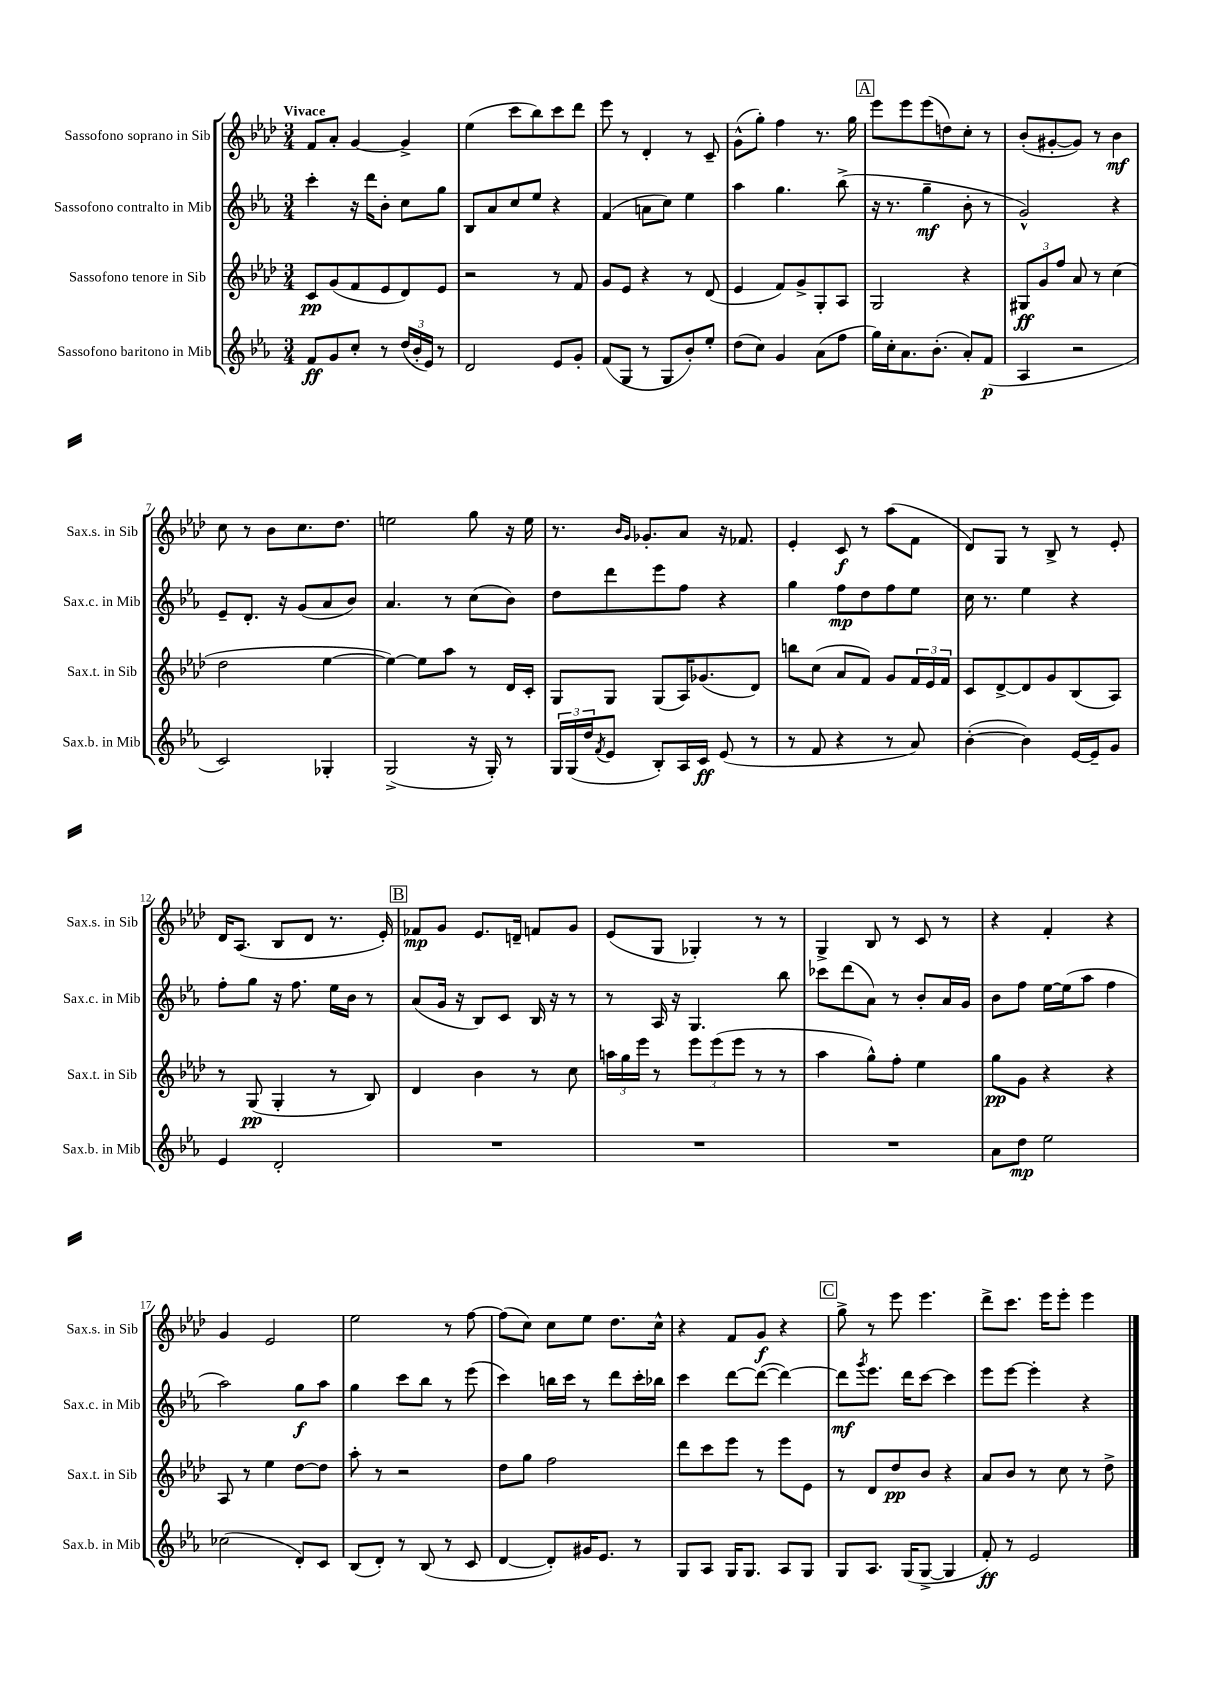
<<
\new StaffGroup <<
\new Staff = "s0" \with { instrumentName = "Sassofono soprano in Sib" shortInstrumentName = "Sax.s. in Sib" } {
    \clef treble \key aes \major \numericTimeSignature \time 3/4 \tempo "Vivace"
    f'8 aes'8-. g'4~ g'4-> |
    ees''4( c'''8 bes''8) c'''8 des'''8 |
    ees'''8 r8 des'4-. r8 c'8-- |
    g'8-^( g''8-.) f''4 r8. g''16 |
    \mark \markup { \box "A" } ees'''8 ees'''8 ees'''8( d''8) c''8-. r8 |
    bes'8-.( gis'8~-. gis'8) r8 bes'4\mf |
    c''8 r8 bes'8 c''8. des''8. |
    e''2 g''8 r16 e''16 |
    r8. \grace { bes'16 g'16 } ges'8.-. aes'8 r16 fes'8. |
    ees'4-. c'8\f r8 aes''8( f'8 |
    des'8) g8 r8 bes8-> r8 ees'8-. |
    des'16 aes8.( bes8 des'8 r8. ees'16-.) |
    \mark \markup { \box "B" } fes'8\mp g'8 ees'8. d'16-- f'8 g'8 |
    ees'8( g8 ges4-.) r8 r8 |
    g4-> bes8 r8 c'8 r8 |
    r4 f'4-. r4 |
    g'4 ees'2 |
    ees''2 r8 f''8~ |
    f''8( c''8) c''8 ees''8 des''8. c''16-^ |
    r4 f'8 g'8\f r4 |
    \mark \markup { \box "C" } g''8-> r8 ees'''8 ees'''4. |
    des'''8-> c'''8. ees'''16 ees'''8-. ees'''4 \bar "|." |
}
\new Staff = "s1" \with { instrumentName = "Sassofono contralto in Mib" shortInstrumentName = "Sax.c. in Mib" } {
    \clef treble \key ees \major \numericTimeSignature \time 3/4
    c'''4-. r16 d'''16 bes'8-. c''8 g''8 |
    bes8 aes'8 c''8 ees''8 r4 |
    f'4( a'8 c''8) ees''4 |
    aes''4 g''4. bes''8->( |
    \mark \markup { \box "A" } r16 r8. g''4--\mf bes'8-. r8 |
    g'2-^) r4 |
    ees'8-- d'8.-. r16 g'8( aes'8 bes'8) |
    aes'4. r8 c''8( bes'8) |
    d''8 d'''8 ees'''8 f''8 r4 |
    g''4 f''8\mp d''8 f''8 ees''8 |
    c''16 r8. ees''4 r4 |
    f''8-. g''8 r16 f''8. ees''16 bes'16 r8 |
    \mark \markup { \box "B" } aes'8( g'16 r16 bes8) c'8 bes16 r16 r8 |
    r8 aes16 r16 g4. bes''8 |
    ces'''8 d'''8( aes'8) r8 bes'8-. aes'16 g'16 |
    bes'8 f''8 ees''16~ ees''16( aes''8 f''4 |
    aes''2) g''8\f aes''8 |
    g''4 c'''8 bes''8 r8 ees'''8( |
    c'''4) b''16 c'''16 r8 d'''8 c'''16-. bes''16 |
    c'''4 d'''8~ d'''8~( d'''4~) |
    \mark \markup { \box "C" } d'''8\mf \acciaccatura { g'''8 } ees'''8. d'''16 c'''8~ c'''4 |
    ees'''8 ees'''8~ ees'''4-. r4 \bar "|." |
}
\new Staff = "s2" \with { instrumentName = "Sassofono tenore in Sib" shortInstrumentName = "Sax.t. in Sib" } {
    \clef treble \key aes \major \numericTimeSignature \time 3/4
    c'8\pp g'8( f'8 ees'8 des'8) ees'8 |
    r2 r8 f'8 |
    g'8 ees'8 r4 r8 des'8( |
    ees'4 f'8) g'8-> g8-. aes8 |
    \mark \markup { \box "A" } g2 r4 |
    \tuplet 3/2 { gis8\ff g'8 f''8 } aes'8 r8 c''4( |
    des''2 ees''4~ |
    ees''4~) ees''8 aes''8 r8 des'16 c'16-. |
    g8 g8 g8( aes16) ges'8.( des'8) |
    b''8 c''8( aes'8 f'8) g'8 \tuplet 3/2 { f'16 ees'16 f'16 } |
    c'8 des'8~-> des'8 g'8 bes8( aes8) |
    r8 g8\pp( g4-. r8 bes8) |
    \mark \markup { \box "B" } des'4 bes'4 r8 c''8 |
    \tuplet 3/2 { a''16 g''16 ees'''16 } r8 \tuplet 3/2 { ees'''8 ees'''8( ees'''8 } r8 r8 |
    aes''4 g''8-^) f''8-. ees''4 |
    g''8\pp g'8 r4 r4 |
    aes8 r8 ees''4 des''8~ des''8 |
    aes''8-. r8 r2 |
    des''8 g''8 f''2 |
    des'''8 c'''8 ees'''8 r8 ees'''8 ees'8 |
    \mark \markup { \box "C" } r8 des'8 des''8\pp bes'8 r4 |
    aes'8 bes'8 r8 c''8 r8 des''8-> \bar "|." |
}
\new Staff = "s3" \with { instrumentName = "Sassofono baritono in Mib" shortInstrumentName = "Sax.b. in Mib" } {
    \clef treble \key ees \major \numericTimeSignature \time 3/4
    f'8\ff g'8 c''8-. r8 \tuplet 3/2 { d''16( bes'16-. ees'16) } r8 |
    d'2 ees'8 g'8-. |
    f'8( g8 r8 g8 bes'8-.) ees''8-. |
    d''8( c''8) g'4 aes'8( f''8 |
    \mark \markup { \box "A" } g''16) c''16-. aes'8. bes'8.-.( aes'8-.) f'8\p( |
    aes4 r2 |
    c'2) ges4-. |
    g2->( r16 g16-.) r8 |
    \tuplet 3/2 { g16 g16( d''16 } \acciaccatura { f'8 } ees'8 bes8-.) aes16 c'16\ff ees'8( r8 |
    r8 f'8 r4 r8 aes'8) |
    bes'4~-.( bes'4) ees'16~ ees'16-- g'8 |
    ees'4 d'2-. |
    \mark \markup { \box "B" } R2. |
    R2. |
    R2. |
    aes'8 d''8\mp ees''2 |
    ces''2( d'8-.) c'8 |
    bes8( d'8-.) r8 bes8( r8 c'8 |
    d'4~ d'8-.) gis'16 ees'8. r8 |
    g8 aes8 g16 g8. aes8 g8 |
    \mark \markup { \box "C" } g8 aes8. g16( g8~-> g4 |
    f'8-.\ff) r8 ees'2 \bar "|." |
}
>>
>>
